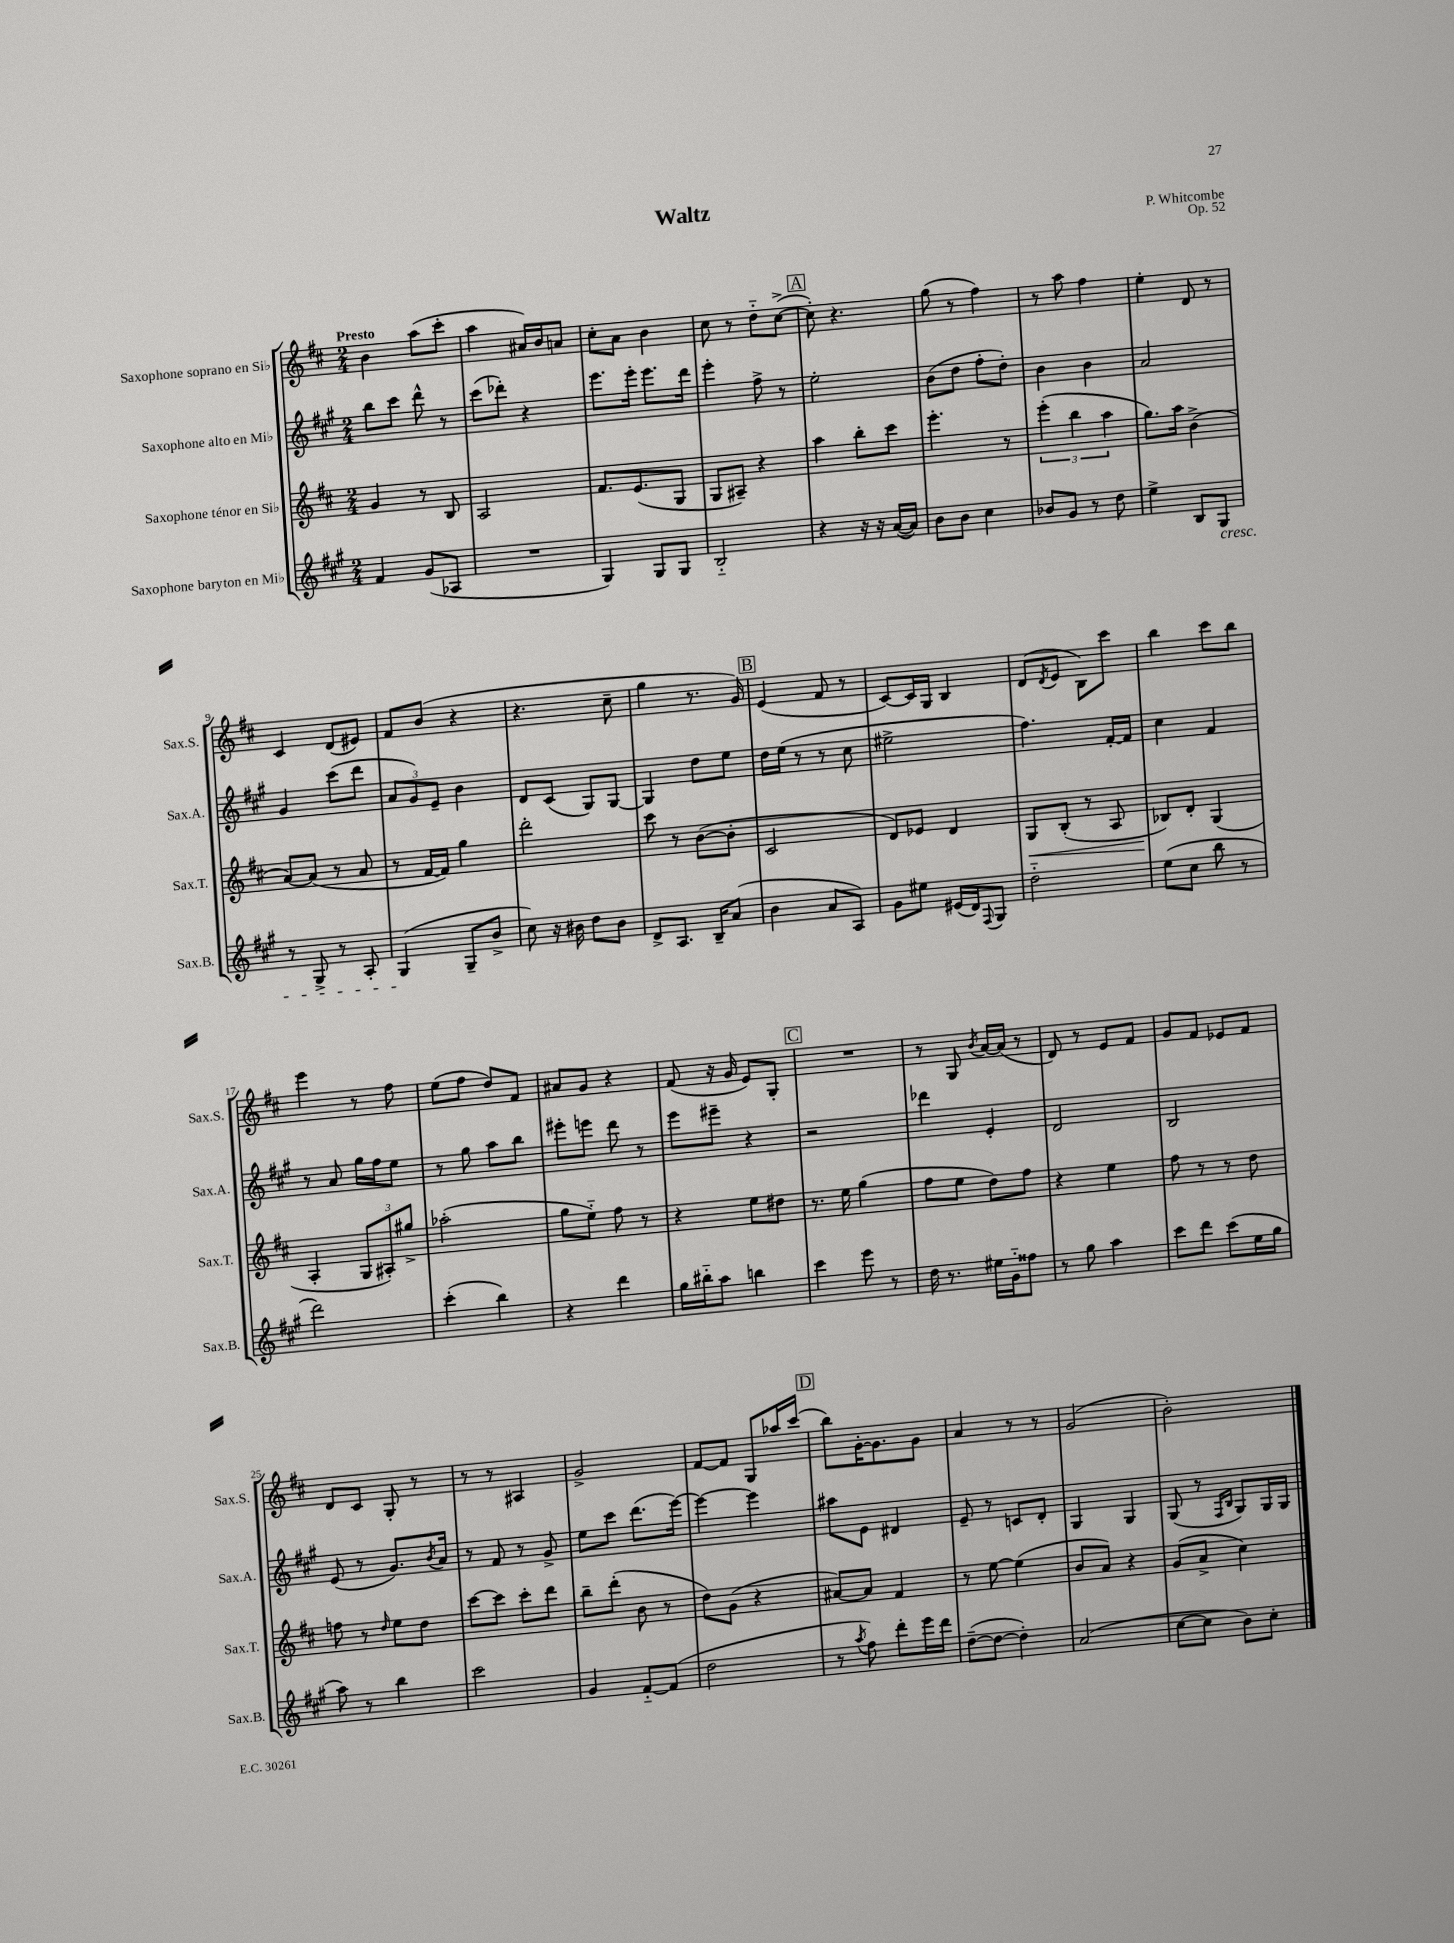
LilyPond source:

\header { title = "Waltz" composer = "P. Whitcombe" opus = "Op. 52" }
<<
\new StaffGroup <<
\new Staff = "s0" \with { instrumentName = "Saxophone soprano en Sib" shortInstrumentName = "Sax.S." } {
    \clef treble \key d \major \numericTimeSignature \time 2/4 \tempo "Presto"
    b'4 a''8( cis'''8-. |
    a''4 ais'16) b'16 a'8 |
    cis''8-. a'8 b'4 |
    cis''8 r8 d''8-_ cis''8~->( |
    \mark \markup { \box "A" } cis''8-.) r4. |
    g''8( r8 fis''4) |
    r8 a''8 fis''4 |
    e''4-. d'8 r8 |
    cis'4 d'8( eis'8) |
    fis'8 b'8( r4 |
    r4. cis''8-- |
    g''4 r8. g'16) |
    \mark \markup { \box "B" } e'4( fis'8 r8 |
    cis'8~) cis'16 g16 b4 |
    d'8( \acciaccatura { d'8 } e'8 b8) cis'''8 |
    b''4 cis'''8 b''8 |
    e'''4 r8 fis''8 |
    e''8( fis''8 d''8) fis'8 |
    ais'8 g'8 r4 |
    fis'8( r16 g'16 e'8) g8-. |
    \mark \markup { \box "C" } R2 |
    r8 g8 \acciaccatura { b'8 } a'16~ a'16( r8 |
    d'8) r8 e'8 fis'8 |
    g'8 fis'8 ees'8 fis'8 |
    d'8 cis'8 g8-. r8 |
    r8 r8 ais4 |
    g'2-> |
    fis'8~ fis'8 g8 aes''16 cis'''16( |
    \mark \markup { \box "D" } b''8) g'16~-. g'8. g'8 |
    a'4 r8 r8 |
    g'2( |
    b'2-.) \bar "|." |
}
\new Staff = "s1" \with { instrumentName = "Saxophone alto en Mib" shortInstrumentName = "Sax.A." } {
    \clef treble \key a \major \numericTimeSignature \time 2/4
    b''8 cis'''8 d'''8-^ r8 |
    cis'''8( des'''8-.) r4 |
    e'''8. e'''16-. e'''8. d'''16 |
    e'''4-. fis''8-> r8 |
    \mark \markup { \box "A" } e''2-. |
    b'8( d''8 fis''8-. d''8-.) |
    b'4 b'4 |
    a'2 |
    gis'4 cis'''8( d'''8 |
    \tuplet 3/2 { a'8 gis'8) e'8-- } b'4 |
    d'8 cis'8( gis8) gis8~ |
    gis4 d''8 e''8 |
    \mark \markup { \box "B" } d''16 e''16( r8 r8 cis''8 |
    eis''2-> |
    fis''4.) fis'16~-. fis'16 |
    cis''4 fis'4 |
    r8 a'8 gis''16 fis''16 e''8 |
    r8 gis''8 a''8 b''8 |
    eis'''8-. e'''8 d'''8 r8 |
    e'''8 eis'''8-- r4 |
    \mark \markup { \box "C" } r2 |
    des'''4 e'4-. |
    d'2 |
    b2 |
    e'8( r8 gis'8.) \acciaccatura { b'8 } a'16 |
    r8 fis'8 r8 gis'8-> |
    e''8 cis'''8 d'''8.( e'''16~) |
    e'''4~ e'''4 |
    \mark \markup { \box "D" } ais''8 e'8 dis'4 |
    e'8-- r8 c'8 d'8-. |
    gis4 gis4 |
    gis8( r8 \grace { fis16 b16 } gis8) gis16 gis16 \bar "|." |
}
\new Staff = "s2" \with { instrumentName = "Saxophone ténor en Sib" shortInstrumentName = "Sax.T." } {
    \clef treble \key d \major \numericTimeSignature \time 2/4
    g'4 r8 b8 |
    a2 |
    fis'8. e'8.( g8 |
    g8 ais8--) r4 |
    \mark \markup { \box "A" } a''4 b''8-. cis'''8 |
    e'''4.-. r8 |
    \tuplet 3/2 { e'''4-.( b''4 a''4 } |
    g''8.) a''16 b'4->( |
    a'8~) a'8( r8 a'8 |
    r8 fis'16~ fis'16) g''4 |
    d'''2-. |
    cis'''8 r8 b'8~( b'8-. |
    \mark \markup { \box "B" } cis'2 |
    d'8) ees'8 d'4 |
    g8\< b8-.( r8 a8 |
    bes8\!) d'8-. g4( |
    a4-. \tuplet 3/2 { g8 ais8-.) gis''8-> } |
    aes''2-.( |
    g''8 e''8-_) fis''8 r8 |
    r4 e''8 dis''8 |
    \mark \markup { \box "C" } r8. e''16 g''4( |
    fis''8 e''8 d''8) fis''8 |
    r4 e''4 |
    fis''8 r8 r8 d''8 |
    f''8 r8 \grace { d''16 } e''8 d''8 |
    cis'''8~ cis'''8 cis'''8-. d'''8 |
    b''8-- d'''8-.( b'8 r8 |
    d''8) g'8( r4 |
    \mark \markup { \box "D" } ais'8~) ais'8 fis'4 |
    r8 e''8~ e''4( |
    b'8 a'8) r4 |
    g'8( a'8-> cis''4) \bar "|." |
}
\new Staff = "s3" \with { instrumentName = "Saxophone baryton en Mib" shortInstrumentName = "Sax.B." } {
    \clef treble \key a \major \numericTimeSignature \time 2/4
    fis'4 gis'8( aes8 |
    R2 |
    gis4) gis8 gis8 |
    b2-_ |
    \mark \markup { \box "A" } r4 r16 r16 a'16~( a'16) |
    b'8 b'8 cis''4 |
    bes'8 gis'8 r8 d''8 |
    e''4-> b8 gis8\cresc |
    r8 gis8-> r8 a8-. |
    gis4\!( gis8-- b'8-> |
    cis''8) r16 bis'16 d''8 bis'8 |
    d'8-> a8. b16-- a'8( |
    \mark \markup { \box "B" } b'4 a'8 a8) |
    gis'8 eis''8 eis'16( d'16) \appoggiatura { fis8 } gis8 |
    d''2-_ |
    e''8( cis''8 b''8 r8 |
    d'''2) |
    cis'''4-.( b''4) |
    r4 d'''4 |
    gis''16 bis''16-_ a''8 b''4 |
    \mark \markup { \box "C" } cis'''4 e'''8 r8 |
    d''16 r8. eis''16 gis'16-_ fisis''8 |
    r8 gis''8 a''4 |
    cis'''8 d'''8 cis'''8( e''16 gis''16 |
    a''8) r8 b''4 |
    cis'''2 |
    gis'4 fis'8~-_ fis'8( |
    d''2 |
    \mark \markup { \box "D" } r8 \acciaccatura { a''8 } fis''8) d'''8-. e'''16 d'''16 |
    d''8~--( d''8~ d''4-.) |
    a'2( |
    cis''8~ cis''8 b'8) cis''8-. \bar "|." |
}
>>
>>
